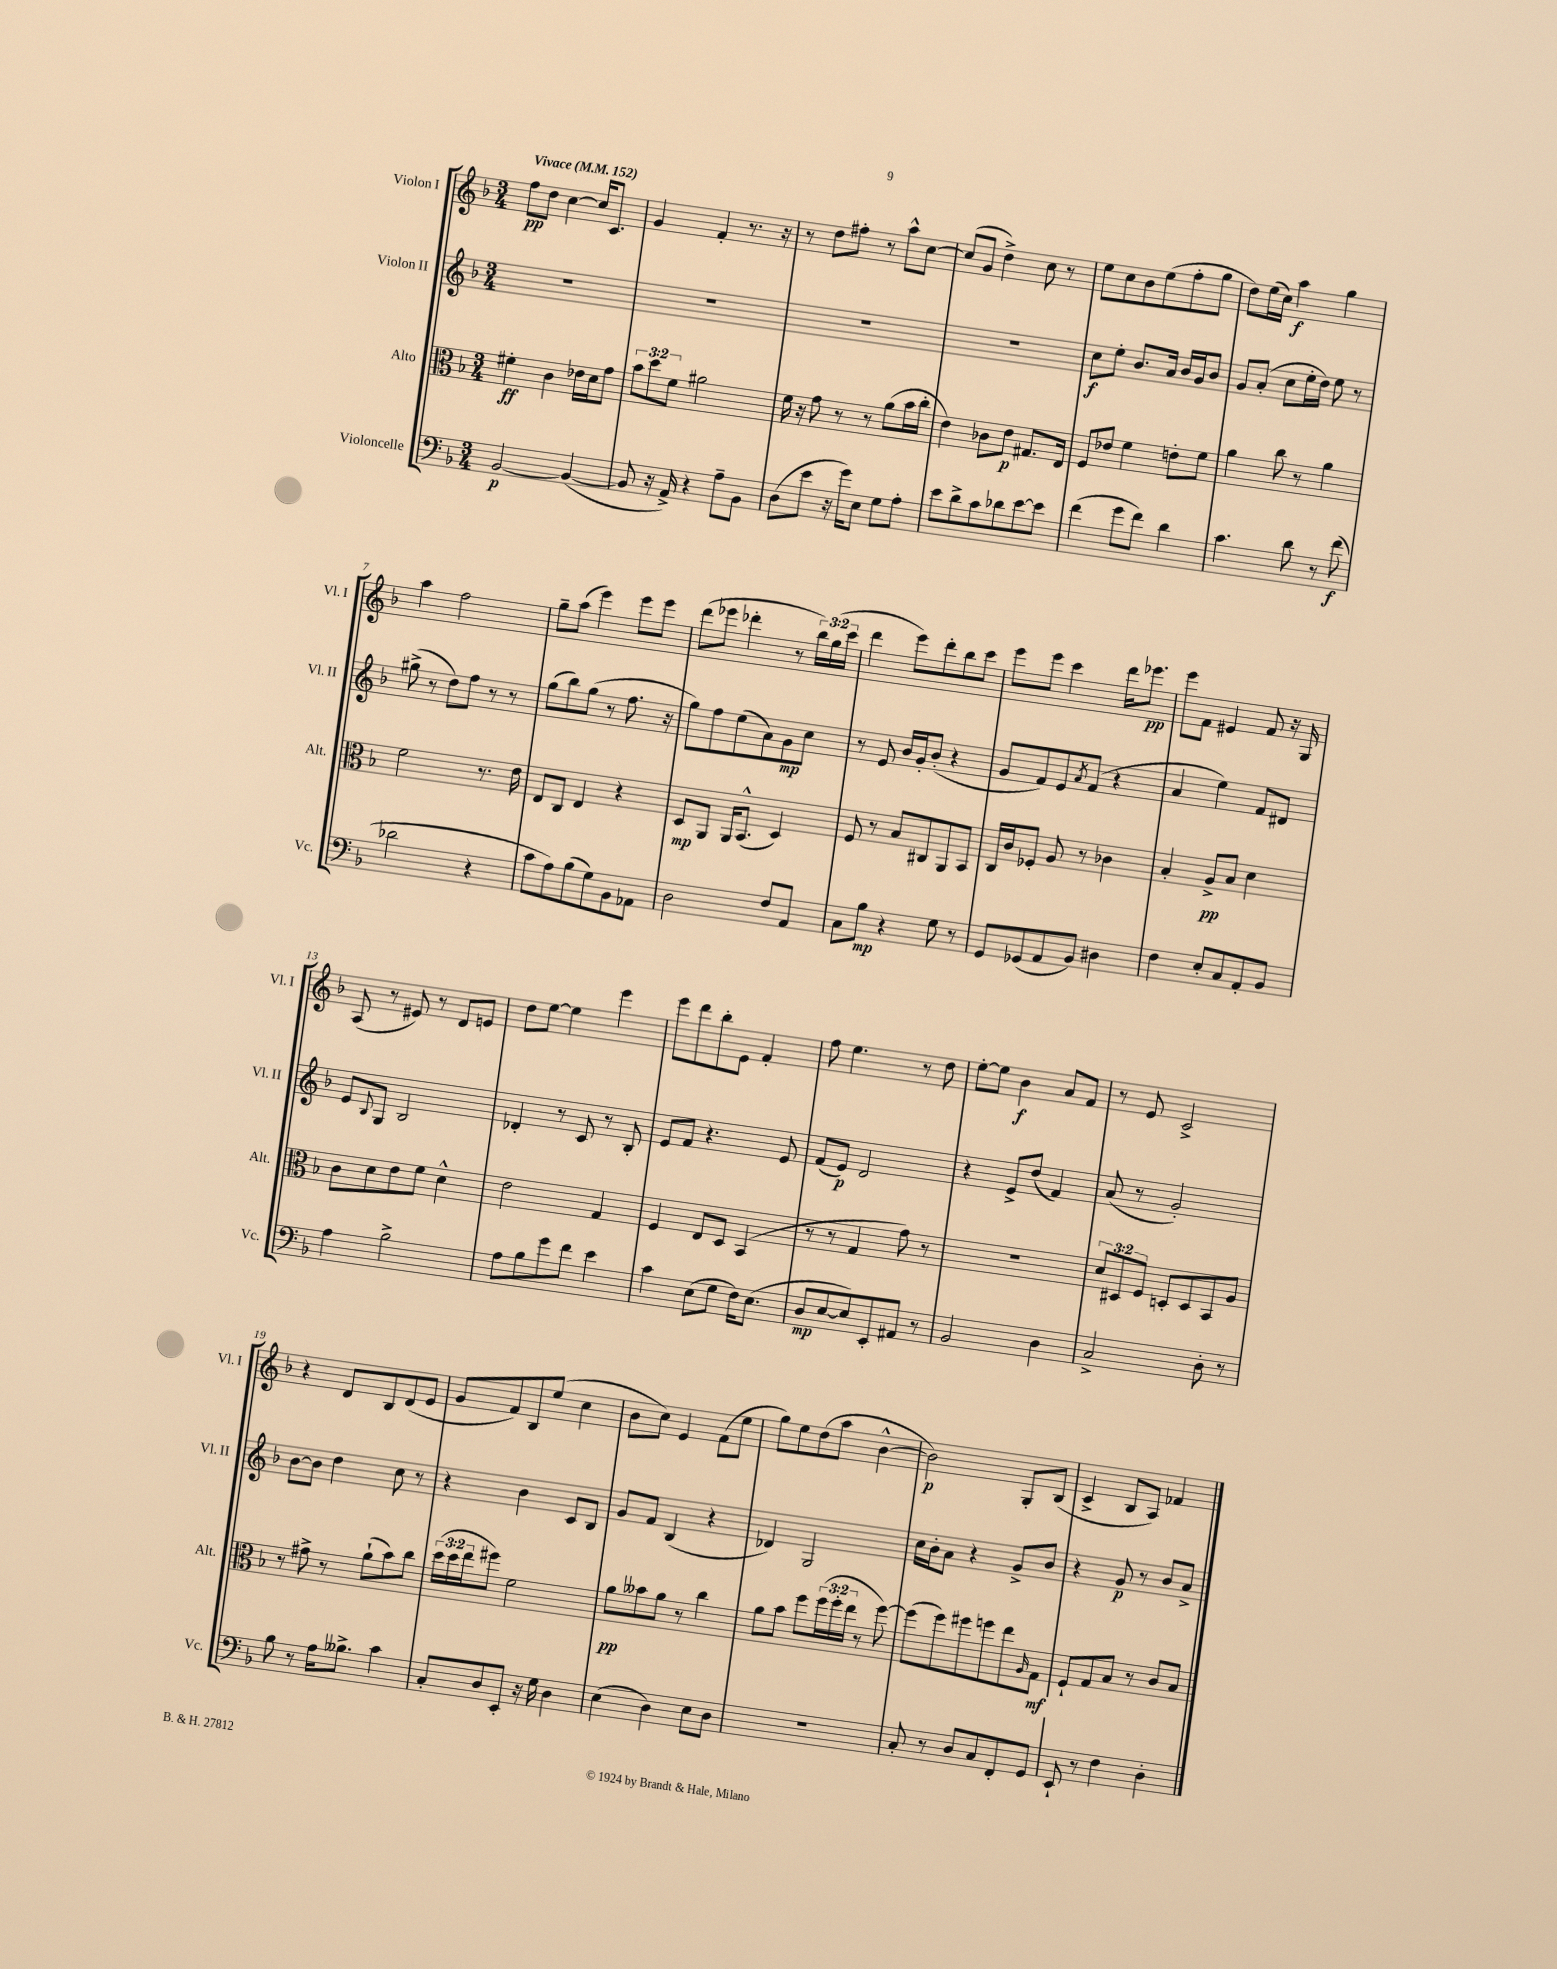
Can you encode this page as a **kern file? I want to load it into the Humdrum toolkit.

**kern	**kern	**kern	**kern
*staff4	*staff3	*staff2	*staff1
*clefF4	*clefC3	*clefG2	*clefG2
*k[b-]	*k[b-]	*k[b-]	*k[b-]
*M3/4	*M3/4	*M3/4	*M3/4
*MM152	*MM152	*MM152	*MM152
[2BB-	4f#'	2.r	8ff
.	.	.	8dd
.	4c	.	[4cc
(4BB-_	16e-	.	16cc]
.	16d	.	8.c
.	8g	.	.
=	=	=	=
8BB-]	12b-	2.r	4g
.	12dd	.	.
16r	.	.	.
.	12f	.	.
16AA^)	.	.	.
4r	2a#	.	4f'
8A~	.	.	8.r
8BB-	.	.	.
.	.	.	16r
=	=	=	=
(8D	16f	2.r	8r
.	16r	.	.
8e	8g	.	8dd
16r	8r	.	8ff#'
16g)	.	.	.
8E	8r	.	8r
8G	(8a	.	8aa^^
8A'	16b-	.	[8cc
.	16cc'	.	.
=	=	=	=
8e	4e)	2.r	(8cc]
8d^	.	.	8g
8c	8c-	.	4dd^)
8d-	8e	.	.
[8e	8.G#	.	8cc
8e]	.	.	8r
.	16E	.	.
=	=	=	=
(4f	8F	8cc	8ee
.	8e-	8ee'	8cc
8g	4f	8.b-	8b-
8f)	.	.	(8ee
.	.	16a	.
4d	8e'	16b-	8ff'
.	.	16g	.
.	8f	8b-	8gg
=	=	=	=
4.c	4a	8g	8dd)
.	.	(8a'	(16ee
.	.	.	16cc)
.	8cc	8cc	4aa
8d	8r	16ee'	.
.	.	16dd)	.
8r	4a	8ee	4gg
(8f	.	8r	.
=	=	=	=
2d-	2f	(8gg#^	4aa
.	.	8r	.
.	.	8dd)	2ff
.	.	8ff	.
4r	8.r	8r	.
.	.	8r	.
.	16e	.	.
=	=	=	=
8c	8E	(8gg	8gg~
8A)	8C	8bb-)	(8aa
(8B-	4E	(8gg	4eee)
8G)	.	8r	.
8BB-	4r	8.ff	8eee
8AA-	.	.	8eee
.	.	16r	.
=	=	=	=
2D	8D	8gg)	(8ddd
.	8AA	8ff	8eee-
.	16AA	(8ee	4ddd-'
.	(8.BB-^^	.	.
.	.	8a)	.
8F	4D)	8g	8r
8AA	.	8cc	24bb-)
.	.	.	(24gg
.	.	.	24ccc
=	=	=	=
8C	8F	8r	4ddd
8B-	8r	8e	.
4r	8B-	16b-	8eee)
.	.	16g'	.
.	8C#	(8b-'	8ddd'
8G	8AA	4r	8bb-
8r	8BB-	.	8ccc
=	=	=	=
8GG	16C	8g	8eee
.	16c	.	.
(8GG-	8F-'	8f)	8eee
8AA	8A	8e	4ccc
.	.	8qa	.
8BB-)	8r	(8f	.
4D#	4c-	4r	16ddd
.	.	.	8.eee-
=	=	=	=
4F	4B-'	4a	8eee
.	.	.	8f
8E'	8A^	4ee)	4e#
8C	8B-	.	.
8AA'	4d	8f	8f
8BB-	.	8d#	16r
.	.	.	16G
=	=	=	=
4A	8c	8e	(8A
.	.	8qqB-	.
.	8d	8G	8r
2B-^	8e	2B-	8e#)
.	8f	.	8r
.	4d^^	.	8d
.	.	.	8e
=	=	=	=
8A	2e	4d-'	8dd
8B-	.	.	[8ee
8g	.	8r	4ee]
8f	.	8c	.
4e	4G	8r	4eee
.	.	8B-'	.
=	=	=	=
4c	4F	8e	8eee
.	.	8f	8ddd
(8E	8E	4.r	8bb-'
8G	8D	.	8e
16F)	(4BB-	.	4f'
(8.E	.	.	.
.	.	8e	.
=	=	=	=
8D	8r	(8f	8ff
[8E	8r	8e)	4.ee
8E])	4G	2d	.
8EE'	.	.	.
8AA#	8g)	.	8r
8r	8r	.	8dd
=	=	=	=
2BB-	2.r	4r	[8ee'
.	.	.	8ee]
.	.	8e^	4b-
.	.	(8dd	.
4D	.	4f)	8a
.	.	.	8f
=	=	=	=
2C^	12d	(8a	8r
.	12D#	.	.
.	.	8r	8e
.	12F	.	.
.	8D'	2g')	2c^
.	8D	.	.
8D'	8BB-	.	.
8r	8A	.	.
=	=	=	=
8B-	8r	[8b-	4r
8r	8g#^	8b-]	.
16A	8r	4dd	8d
8.B--^	.	.	.
.	(8a`	.	8B-
4c	8b-)	8cc	(8d
.	8cc	8r	8e
=	=	=	=
8C'	(24dd	4r	8g
.	24dd	.	.
.	24ee	.	.
8D	8ff#)	.	8f)
8EE'	2f	4b-	8B-
16r	.	.	(8ee
16G	.	.	.
4D	.	8c	4cc
.	.	8B-	.
=	=	=	=
(4E	8a	8g	8b-
.	8b--	8f	8cc)
4D)	8a	(4B-	4e
.	8r	.	.
8E	4cc	4r	(8f
8D	.	.	8ee
=	=	=	=
2.r	8a	4d-)	8gg)
.	8b-	.	8ee
.	8ff	2G	(8dd
.	(24ff	.	8aa
.	24ff'	.	.
.	24ee	.	.
.	8r	.	[4b-^^
.	[8ff)	.	.
=	=	=	=
8C'	(8ff]	16cc	2b-])
.	.	16b-'	.
8r	8ff)	8a	.
8D	8ff#	4r	.
8C	8ff	.	.
8FF'	8ee	8g^	8G'
.	16qqA	.	.
8GG	8G	8b-	(8B-
=	=	=	=
8EE`	8F`	4r	4c^
8r	8G	.	.
4F	8B-	8g	8B-
.	8r	8r	8A)
4D'	8c	8b-	4f-
.	8B-	8a^	.
==	==	==	==
*-	*-	*-	*-
